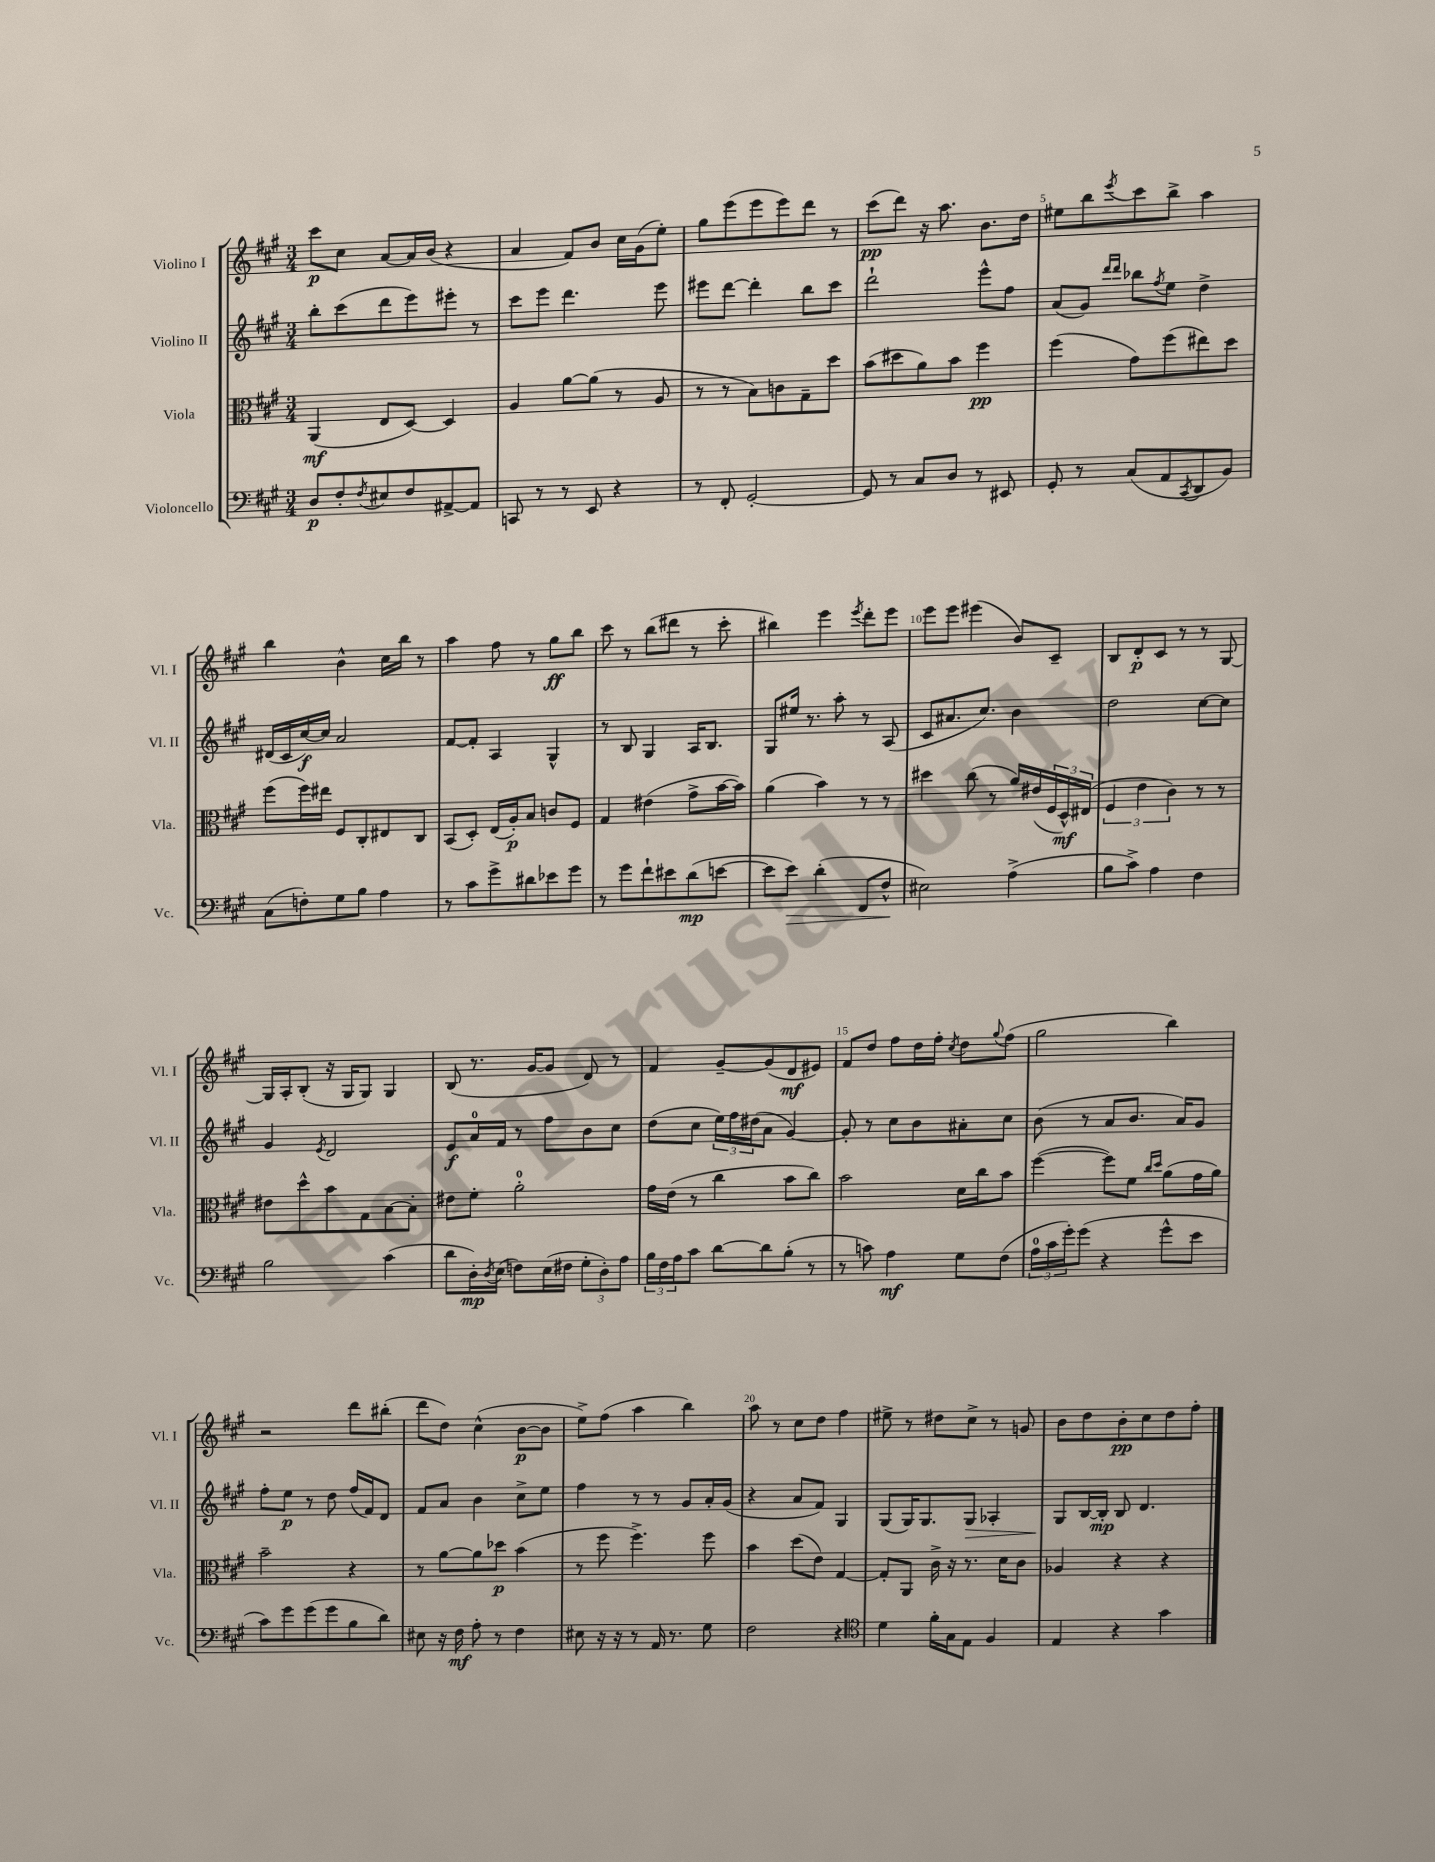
<<
\new StaffGroup <<
\new Staff = "s0" \with { instrumentName = "Violino I" shortInstrumentName = "Vl. I" } {
    \clef treble \key a \major \numericTimeSignature \time 3/4
    cis'''8\p cis''8 a'8~ a'16 b'16( r4 |
    a'4 fis'8) b'8 cis''16 gis'16( e''8-.) |
    gis''8 e'''8( e'''8 e'''8) d'''8 r8 |
    cis'''8\pp( d'''8) r16 a''8. b'8. d''16 |
    eis''8 b''8 \acciaccatura { e'''8 } cis'''8 b''8-> a''4 |
    b''4 b'4-^ cis''16 b''16 r8 |
    a''4 fis''8 r8 gis''8\ff b''8 |
    cis'''8 r8 b''8( dis'''8 r8 cis'''8-. |
    bis''4) e'''4 \acciaccatura { e'''8 } d'''8-. e'''8 |
    e'''8 e'''8 eis'''4( b'8) cis'8-- |
    b8 d'8-.\p cis'8 r8 r8 gis8~ |
    gis16 a16-. b8-.( r16 gis16 gis8) gis4 |
    b8( r8. gis'16~ gis'8 d'8) r8 |
    fis'4 gis'8~-- gis'8( d'8\mf eis'8) |
    fis'8 d''8 fis''8 d''16 fis''16-. \acciaccatura { cis''8 } d''8 \appoggiatura { gis''8 } fis''8( |
    gis''2 b''4) |
    r2 d'''8 bis''8-.( |
    d'''8 d''8) cis''4-^( b'8~\p b'8 |
    e''8->) fis''8( a''4 b''4) |
    a''8 r8 cis''8 d''8 fis''4 |
    eis''8-> r8 dis''8 cis''8-> r8 g'8 |
    b'8 d''8 b'8-.\pp cis''8 d''8 fis''8-. \bar "|." |
}
\new Staff = "s1" \with { instrumentName = "Violino II" shortInstrumentName = "Vl. II" } {
    \clef treble \key a \major \numericTimeSignature \time 3/4
    b''8-. cis'''8( d'''8 e'''8) eis'''8-. r8 |
    cis'''8 e'''8 d'''4. e'''8 |
    eis'''8 d'''8~ d'''4-. b''8 cis'''8 |
    d'''2-! e'''8-^ fis''8 |
    a'8( gis'8) \grace { d'''16 d'''16 } bes''8 \acciaccatura { fis''8 } e''8 d''4-> |
    dis'16( cis'16 cis''16~\f) cis''16 a'2 |
    fis'8~ fis'8-. a4 gis4-^ |
    r8 b8 gis4 a16 b8. |
    gis8 eis''16 r8. a''8-. r8 a8( |
    cis'8 ais'8. cis''8.) b'4 |
    d''2 cis''8~ cis''8 |
    gis'4 \acciaccatura { e'8 } d'2 |
    e'8\f a'16-0 fis'16 r8 fis''8 b'8 cis''8 |
    d''8( cis''8 \tuplet 3/2 { e''16) fis''16 dis''16( } a'8 gis'4~) |
    gis'8-. r8 cis''8 b'8 ais'8-. cis''8 |
    b'8( r8 a'8 b'8. a'16) gis'8 |
    fis''8-. e''8\p r8 d''8 fis''16( fis'16) d'8 |
    fis'8 a'8 b'4 cis''8-> e''8 |
    fis''4 r8 r8 gis'8 a'16-. gis'16( |
    r4 a'8 fis'8) gis4 |
    gis8( gis16) gis8. gis8\> aes4-. |
    gis8\! b16~ b16-.\mp b8 d'4. \bar "|." |
}
\new Staff = "s2" \with { instrumentName = "Viola" shortInstrumentName = "Vla." } {
    \clef alto \key a \major \numericTimeSignature \time 3/4
    a,4\mf( e8 d8~) d4 |
    a4 a'8~ a'8( r8 a8 |
    r8 r8 b8) c'8 gis8-- d''8 |
    b'8( dis''8 a'8) b'8 fis''4\pp |
    fis''4( gis'8) fis''8( eis''8) d''8 |
    fis''8( fis''16) eis''16 fis8 cis8-. eis8 cis8 |
    b,8( d8-.) e16( a16-.\p) b8 c'8 fis8 |
    gis4 eis'4( gis'8-> b'16~ b'16) |
    a'4( b'4) r8 r8 |
    dis''4 cis''8( r8 a'16) eis'16( \tuplet 3/2 { fis16 d16-^\mf) eis16( } |
    \tuplet 3/2 { fis4 e'4 cis'4) } r8 r8 |
    eis'8 d''8-^ b'8 gis8 b8~ b8-. |
    eis'8 fis'8-. a'2-0-. |
    gis'16 e'16( r8 cis''4 b'8 cis''8) |
    b'2 d'16 cis''16 b'8 |
    fis''4~( fis''8) fis'8 \grace { cis''16 d''16 } a'8( gis'16 a'16) |
    b'2-- r4 |
    r8 a'8~ a'8 des''8\p b'4( |
    r8 fis''8 fis''4.->) fis''8 |
    b'4 d''8( e'8) gis4~ |
    gis8-. a,8 cis'16-> r16 r8. d'16 cis'8 |
    aes4 r4 r4 \bar "|." |
}
\new Staff = "s3" \with { instrumentName = "Violoncello" shortInstrumentName = "Vc." } {
    \clef bass \key a \major \numericTimeSignature \time 3/4
    d8\p fis8-. \acciaccatura { fis8 } eis8 fis8 ais,8~-> ais,8 |
    c,8 r8 r8 e,8 r4 |
    r8 fis,8-. gis,2~-. |
    gis,8 r8 cis8 d8 r8 eis,8 |
    gis,8-. r8 cis8( a,8 \acciaccatura { cis,8 } d,8 b,8) |
    cis8( f8-.) gis8 b8 a4 |
    r8 cis'8 gis'8-> dis'8 ees'8 gis'8 |
    r8 gis'8 fis'8-! eis'8 d'8\mp( e'8~ |
    e'8 e'8\>) d'4-.( fis,8 fis8-^\! |
    eis2) a4->( |
    b8 cis'8->) a4 fis4 |
    b2 cis'4( |
    d'8 d16-.\mp) \acciaccatura { d8 } e16( f8) e16( fis16 \tuplet 3/2 { gis8-. d8-.) a8 } |
    \tuplet 3/2 { b16 fis16 a16 } cis'8 d'8~ d'8 b8-.( r8 |
    r8 c'8) a4\mf gis8 fis8( |
    \tuplet 3/2 { a16-0 cis'16 gis'16-.) } gis'8( r4 gis'8-^ e'8 |
    cis'8) gis'8 gis'8( gis'8 b8 d'8) |
    eis8 r16 fis16\mf a8-. r8 fis4 |
    eis8 r16 r16 r8 a,16 r8. gis8 |
    fis2 r4 |
    \clef tenor d'4 fis'16-. gis16 e8 fis4 |
    e4 r4 gis'4 \bar "|." |
}
>>
>>
\layout { \context { \Score \override BarNumber.break-visibility = ##(#f #t #t) barNumberVisibility = #(every-nth-bar-number-visible 5) } }
